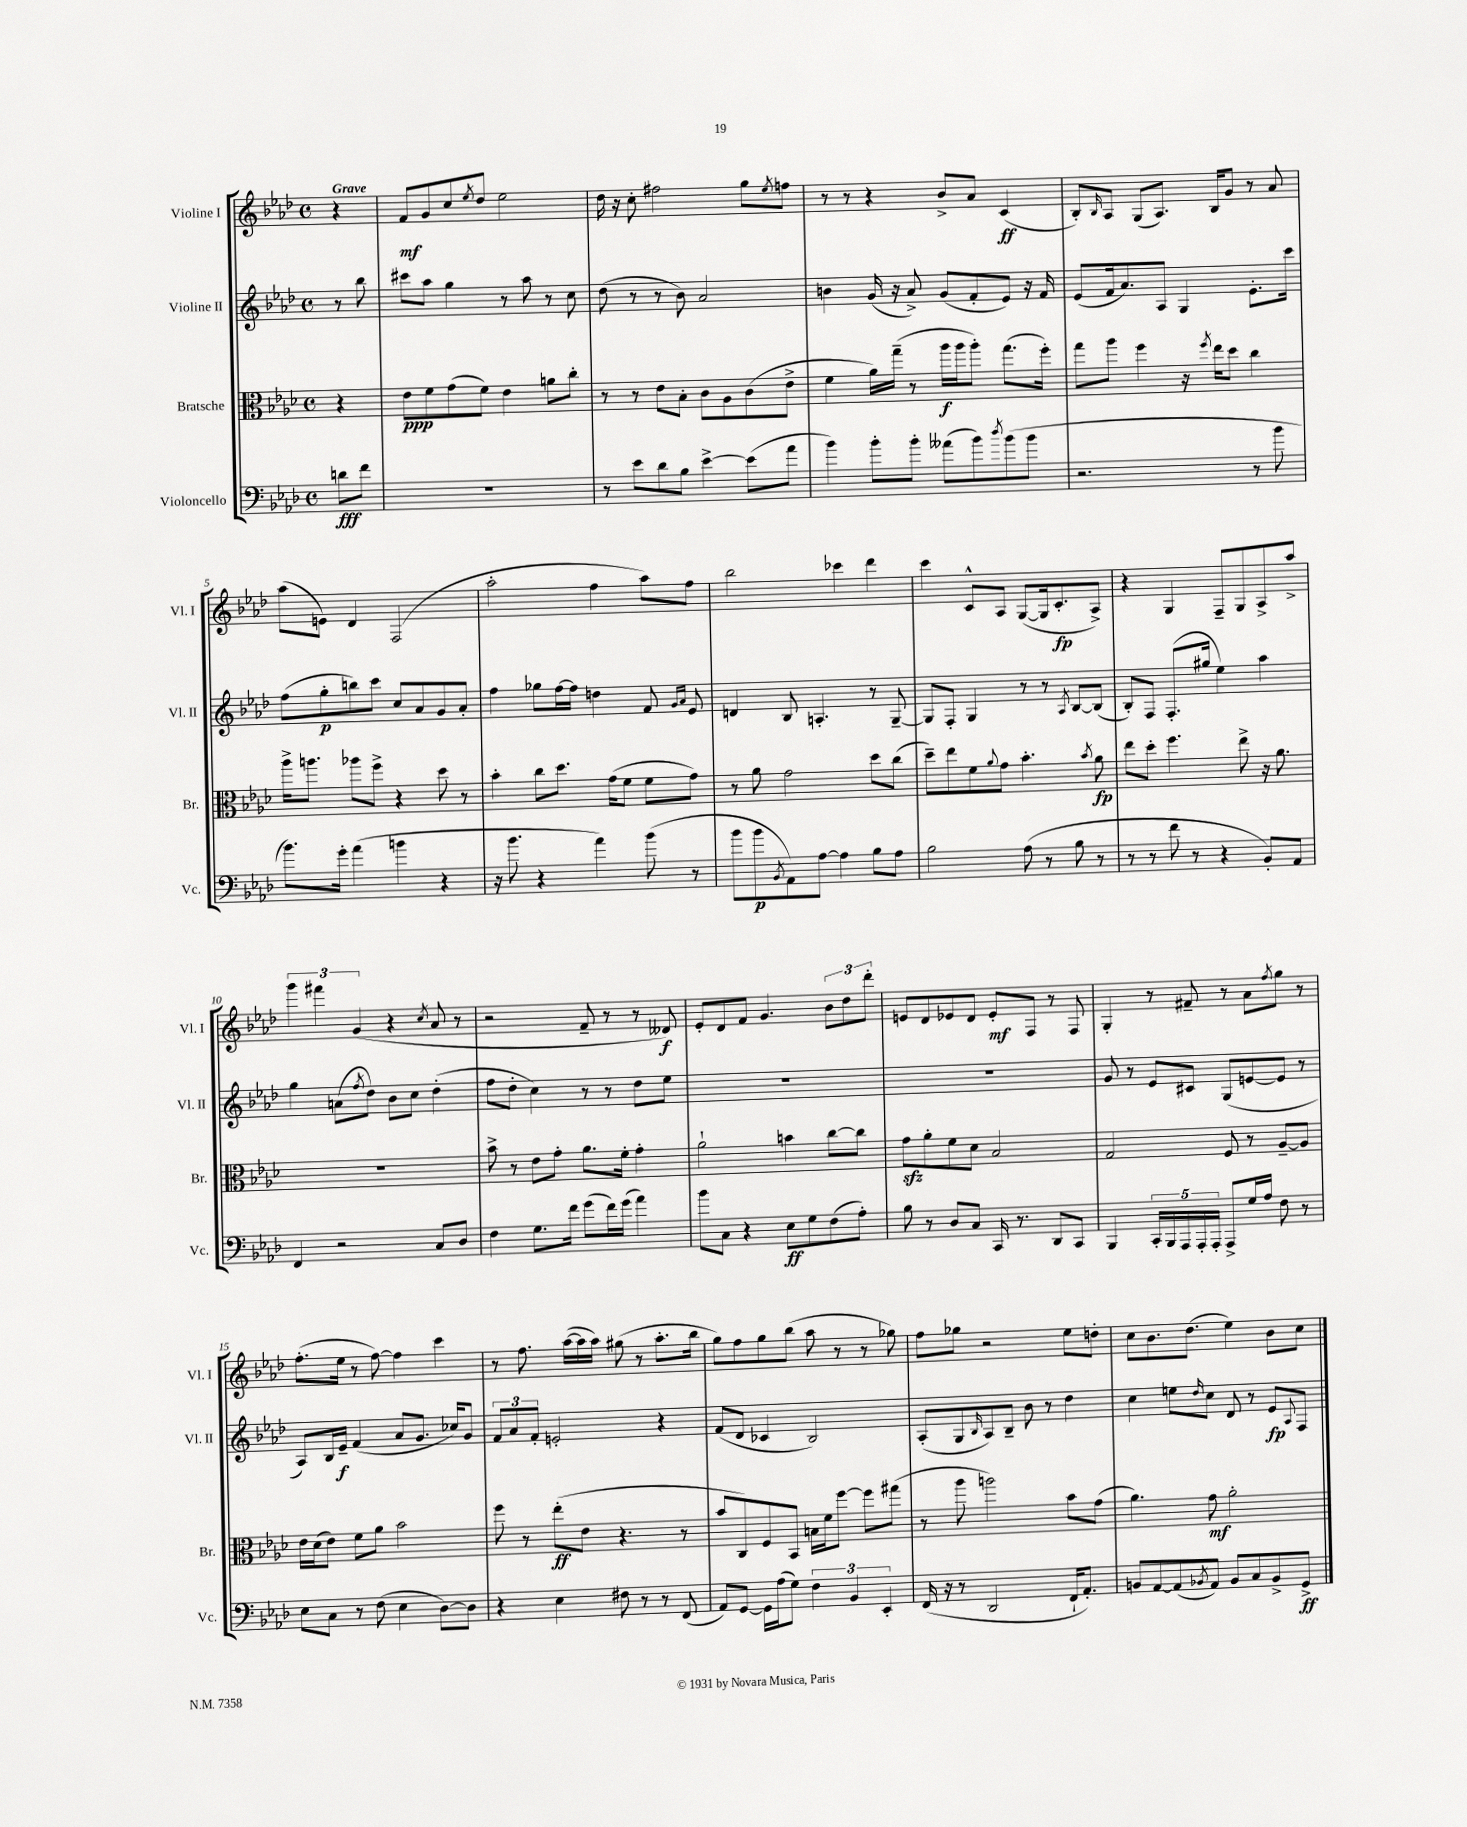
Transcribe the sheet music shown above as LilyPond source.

<<
\new StaffGroup <<
\new Staff = "s0" \with { instrumentName = "Violine I" shortInstrumentName = "Vl. I" } {
    \clef treble \key aes \major \defaultTimeSignature \time 4/4 \partial 4 \tempo "Grave"
    r4 |
    f'8\mf g'8 c''8 \acciaccatura { ees''8 } des''8 ees''2 |
    des''16 r16 c''8-. fis''2 g''8 \acciaccatura { ees''8 } f''8 |
    r8 r8 r4 bes'8-> aes'8 c'4\ff( |
    bes8-.) \grace { bes16 } aes8 g8( aes8.) bes16 g'8 r8 aes'8 |
    aes''8( e'8) des'4 f2( |
    aes''2-. f''4 aes''8) f''8 |
    bes''2 ces'''4 des'''4 |
    c'''4 c'8-^ aes8 g8~( g16 c'8.-.\fp aes8->) |
    r4 g4 f8-- g8 aes8-> aes''8-> |
    \tuplet 3/2 { g'''4 fis'''4 g'4( } r4 \acciaccatura { c''8 } aes'8 r8 |
    r2 f'8-- r8 r8 deses'8\f) |
    ees'8-. des'8 f'8 g'4. \tuplet 3/2 { bes'8 des''8 des'''8-. } |
    e'8 des'8 ees'8 des'8 ees'8-.\mf f8 r8 f8 |
    g4-. r8 fis'8-- r8 aes'8 \acciaccatura { f''8 } g''8 r8 |
    f''8.-.( ees''16 r8 f''8~) f''4 c'''4 |
    r8 f''8. aes''16~( aes''16 aes''16) gis''8( r8 aes''8.-. bes''16 |
    g''8) f''8 g''8 bes''8( aes''8 r8 r8 ges''8) |
    f''8 ges''8 r2 ees''8 d''8-. |
    c''8 bes'8. des''8.( ees''4) bes'8 c''8 \bar "|." |
}
\new Staff = "s1" \with { instrumentName = "Violine II" shortInstrumentName = "Vl. II" } {
    \clef treble \key aes \major \defaultTimeSignature \time 4/4 \partial 4
    r8 bes''8 |
    cis'''8 aes''8 g''4 r8 aes''8 r8 c''8 |
    des''8( r8 r8 bes'8) aes'2 |
    b'4 g'16( r16 aes'8->) g'8( f'8-. ees'8) r16 f'16 |
    ees'8( f'16 aes'8.) aes8 g4 ees'8.-. c'''16 |
    f''8( g''8-.\p b''8) c'''8 c''8 aes'8 g'8 aes'8-. |
    f''4 ges''8 f''16~ f''16 d''4 f'8 \grace { g'16 aes'16 } ees'8 |
    d'4 bes8 a4.-. r8 g8~-- |
    g8 f8-. g4 r8 r8 \acciaccatura { aes8 } bes8~ bes8( |
    bes8-.) f8 f8.-.( gis''16 ees''4) aes''4 |
    g''4 a'8( \acciaccatura { f''8 } des''8) bes'8 c''8 des''4-.( |
    f''8 des''8-. c''4) r8 r8 des''8 ees''8 |
    R1 |
    R1 |
    g'8 r8 ees'8 cis'8 g8( e'8~ e'8 r8 |
    aes8) bes16 ees'16--\f f'4( aes'8 g'8. ces''16) g'8 |
    \tuplet 3/2 { f'8 aes'8 f'8-. } e'2-. r4 |
    f'8( des'8 ces'4 bes2) |
    aes8-.( g8 \grace { bes16 } aes8) bes8-- bes'8 r8 des''4 |
    c''4 e''8 \grace { des''16 } c''8 des'8 r8 ees'8\fp \appoggiatura { aes8 } f8 \bar "|." |
}
\new Staff = "s2" \with { instrumentName = "Bratsche" shortInstrumentName = "Br." } {
    \clef alto \key aes \major \defaultTimeSignature \time 4/4 \partial 4
    r4 |
    ees'8\ppp f'8 g'8( f'8) ees'4 a'8 c''8-. |
    r8 r8 ees'8 bes8-. c'8 aes8 c'8( ees'8-> |
    f'4 aes'16) g''16--( r8 aes''16\f aes''16 aes''8-.) g''8.( f''16-.) |
    g''8 aes''8 f''4 r16 \acciaccatura { f''8 } ees''16 des''8 c''4 |
    aes''16-> a''8. aes''8 f''8-> r4 des''8 r8 |
    bes'4-. c''8 des''8. g'16( f'8 f'8 g'8) |
    r8 aes'8 g'2 des''8 c''8( |
    des''8--) ees''8 f'8 \appoggiatura { aes'8 } g'8 bes'4.-. \acciaccatura { bes'8 } aes'8\fp |
    ees''8 des''8-. f''4. ees''8-> r16 aes'8. |
    R1 |
    bes'8-> r8 ees'8 g'8-. aes'8. f'16-. g'4-. |
    aes'2-! b'4 c''8~ c''8 |
    g'8\sfz aes'8-. f'8 des'8 bes2 |
    g2 f8 r8 aes8~-- aes8 |
    ees'16 des'16( ees'8) f'8 aes'8 bes'2 |
    f''8 r8 ees''8-.\ff( ees'8 r4. r8 |
    bes'8 c8) f8 bes,8 b16 f'16 f''8~ f''8 gis''8( |
    r8 aes''8 a''2) bes'8 g'8( |
    aes'4.) g'8\mf aes'2-. \bar "|." |
}
\new Staff = "s3" \with { instrumentName = "Violoncello" shortInstrumentName = "Vc." } {
    \clef bass \key aes \major \defaultTimeSignature \time 4/4 \partial 4
    d'8\fff f'8 |
    R1 |
    r8 ees'8 des'8 bes8 ees'4~-> ees'8( aes'8 |
    bes'4) bes'8-. bes'8-. aeses'8( bes'8) \acciaccatura { des''8 } bes'8( bes'8 |
    r2. r8 bes'8 |
    bes'8.) g'16-. aes'4( b'4 r4 |
    r16 bes'8. r4 aes'4) bes'8( r8 |
    bes'8 bes'8\p \acciaccatura { bes,8 } aes,8) aes8~ aes4 bes8 aes8 |
    bes2 aes8( r8 bes8 r8 |
    r8 r8 f'8 r8 r4 bes,8-.) aes,8 |
    f,4 r2 c8 des8 |
    f4 g8. f'16 g'8( f'16) g'16( aes'4) |
    bes'8 c8 r4 ees8\ff g8 f8( aes8-.) |
    bes8 r8 des8 c8 c,16 r8. des,8 c,8 |
    bes,,4 \tuplet 5/4 { c,16-. bes,,16 aes,,16 aes,,16-. aes,,16-. } aes,,8-> g16 aes16 f8 r8 |
    ees8 c8 r8 f8( ees4 des8~) des8 |
    r4 ees4 fis8 r8 r8 f,8( |
    aes,8) g,8~ g,16 aes16( g8) \tuplet 3/2 { f4 bes,4 ees,4-. } |
    f,16( r16 r8 des,2 f,16-! aes,8.-.) |
    b,8 aes,8~ aes,8( \acciaccatura { bes,8 } aes,8) bes,8 c8 bes,8-> g,8->\ff \bar "|." |
}
>>
>>
